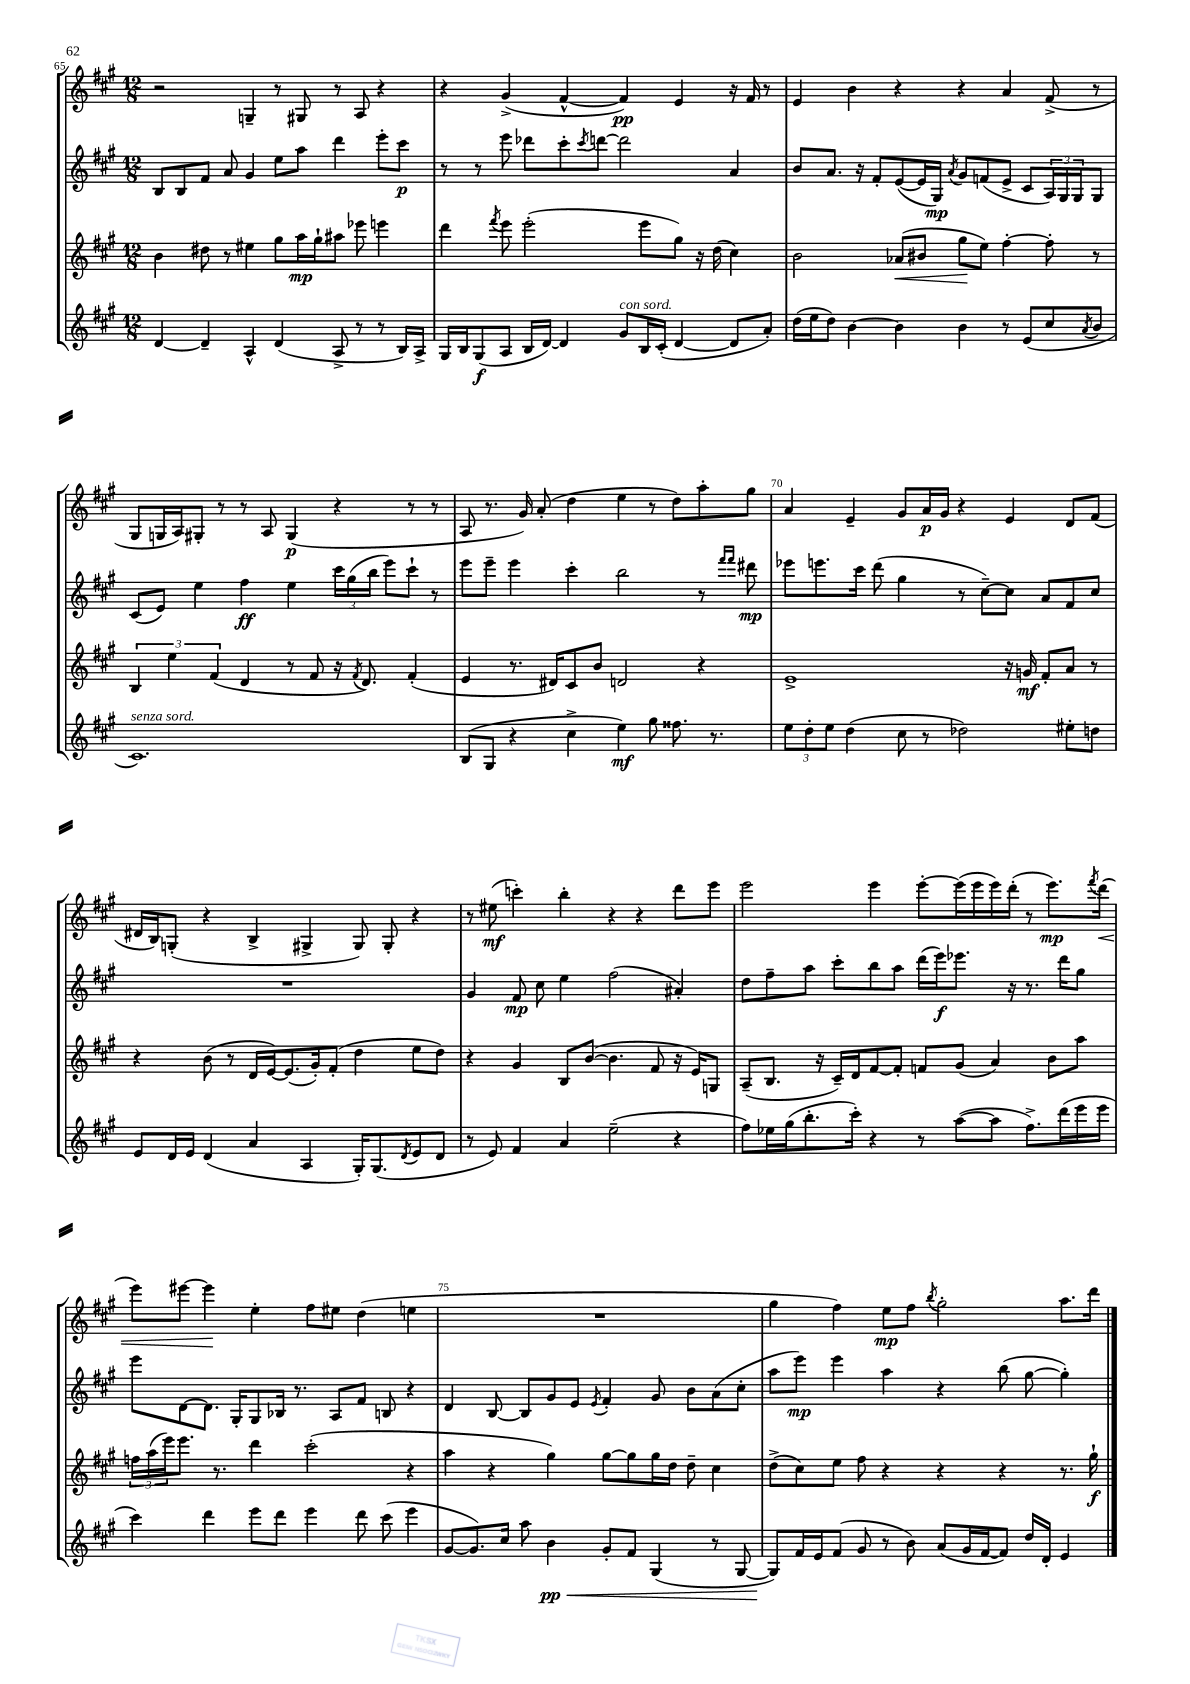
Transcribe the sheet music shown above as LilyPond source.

<<
\new StaffGroup <<
\new Staff = "s0" {
    \clef treble \key a \major \numericTimeSignature \time 12/8
    r2 g4-- r8 gis8 r8 a8 r4 |
    r4 gis'4->( fis'4~-^ fis'4\pp) e'4 r16 fis'16 r8 |
    e'4 b'4 r4 r4 a'4 fis'8->( r8 |
    gis8 g16 a16) gis8-. r8 r8 a8 gis4\p( r4 r8 r8 |
    a8 r8. gis'16) a'8-.( d''4 e''4 r8 d''8) a''8-. gis''8 |
    a'4 e'4-- gis'8 a'16\p gis'16 r4 e'4 d'8 fis'8( |
    dis'16 b16) g8-.( r4 b4-> gis4-> gis8) gis8-. r4 |
    r8 eis''8\mf( c'''4-.) b''4-. r4 r4 d'''8 e'''8 |
    e'''2 e'''4 e'''8~-. e'''16( e'''16 e'''16) d'''16-.( r8 e'''8.\mp) \acciaccatura { fis'''8 } d'''16\<( |
    e'''8) eis'''8~ eis'''4\! e''4-. fis''8 eis''8 d''4( e''4 |
    R1. |
    gis''4 fis''4) e''8\mp fis''8 \acciaccatura { b''8 } gis''2-. a''8. d'''16 \bar "|." |
}
\new Staff = "s1" {
    \clef treble \key a \major \numericTimeSignature \time 12/8
    b8 b8 fis'8 a'8 gis'4 e''8 a''8 d'''4 e'''8-. cis'''8\p |
    r8 r8 e'''8 des'''8 cis'''8-. \acciaccatura { cis'''8 } d'''8~ d'''2 a'4 |
    b'8 a'8. r16 fis'8-. e'8~( e'16 gis16\mp) \acciaccatura { a'8 } gis'8 f'8( e'8-> cis'8 \tuplet 3/2 { a16) gis16 gis16 } gis8 |
    cis'8( e'8) e''4 fis''4\ff e''4 \tuplet 3/2 { cis'''16 gis''16( b''16 } e'''8) cis'''8-! r8 |
    e'''8 e'''8-- e'''4 cis'''4-. b''2 r8 \grace { fis'''16 fis'''16 } dis'''8\mp |
    ees'''8 e'''8. cis'''16 d'''8( gis''4 r8 cis''8~--) cis''8 a'8 fis'8 cis''8 |
    R1. |
    gis'4 fis'8\mp cis''8 e''4 fis''2( ais'4-.) |
    d''8 fis''8-- a''8 cis'''8-. b''8 a''8 d'''16( e'''16\f) ees'''8. r16 r8. d'''16 gis''8 |
    e'''8 d'8~ d'8. gis16-. gis8 bes16 r8. a8 fis'8 b8 r4 |
    d'4 b8~ b8 gis'8 e'8 \acciaccatura { e'8 } fis'4-. gis'8 b'8 a'8( cis''8-. |
    a''8 e'''8\mp) e'''4 a''4 r4 b''8( gis''8~ gis''4-.) \bar "|." |
}
\new Staff = "s2" {
    \clef treble \key a \major \numericTimeSignature \time 12/8
    b'4 dis''8 r8 eis''4 gis''8 a''16\mp gis''16-! ais''8 ees'''8 e'''4 |
    d'''4 \acciaccatura { fis'''8 } e'''8 e'''2-.( e'''8 gis''8) r16 d''16( cis''4) |
    b'2 aes'8\<( bis'8 gis''8\! e''8) fis''4~-. fis''8-. r8 |
    \tuplet 3/2 { b4 e''4 fis'4( } d'4 r8 fis'8 r16 \acciaccatura { fis'8 } d'8.) fis'4-.( |
    e'4 r8. dis'16) cis'8 b'8 d'2 r4 |
    e'1-> r16 g'16\mf fis'8-. a'8 r8 |
    r4 b'8( r8 d'16 e'16~) e'8.( gis'16-.) fis'8-.( d''4 e''8 d''8) |
    r4 gis'4 b8 b'8~( b'4. fis'8 r16 e'16) g8 |
    a8--( b8. r16 cis'16--) d'16 fis'8~ fis'8-. f'8 gis'8( a'4) b'8 a''8 |
    \tuplet 3/2 { f''16 a''16( e'''16) } e'''8. r8. d'''4 cis'''2-.( r4 |
    a''4 r4 gis''4) gis''8~ gis''8 gis''16 d''16 d''8-- cis''4 |
    d''8->( cis''8) e''8 fis''8 r4 r4 r4 r8. gis''16-!\f \bar "|." |
}
\new Staff = "s3" {
    \clef treble \key a \major \numericTimeSignature \time 12/8
    d'4~ d'4-- a4-^ d'4( a8-> r8 r8 b16) a16-> |
    gis16 b16 gis8\f( a8 b16 d'16~) d'4 gis'8^\markup { \italic "con sord." } b16 cis'16-.( d'4~ d'8 a'8-.) |
    d''16( e''16 d''8) b'4~ b'4 b'4 r8 e'8( cis''8 \acciaccatura { a'8 } b'8 |
    cis'1.^\markup { \italic "senza sord." }) |
    b8( gis8 r4 cis''4-> e''4\mf) gis''8 fisis''8. r8. |
    \tuplet 3/2 { e''8 d''8-. e''8 } d''4( cis''8 r8 des''2) eis''8-. d''8 |
    e'8 d'16 e'16 d'4( a'4 a4 gis16-.) gis8.( \acciaccatura { d'8 } e'8 d'8 |
    r8 e'8) fis'4 a'4 e''2--( r4 |
    fis''8) ees''16 gis''16( b''8.-. cis'''16-.) r4 r8 a''8~( a''8 fis''8.->) d'''16( e'''16 e'''16 |
    cis'''4) d'''4 e'''8 d'''8 e'''4 d'''8 cis'''8( e'''4 |
    gis'8~ gis'8.) cis''16 a''8 b'4\pp\< gis'8-. fis'8 gis4( r8 gis8~ |
    gis8\!) fis'16 e'16 fis'8( gis'8 r8 b'8) a'8( gis'16 fis'16~ fis'8) d''16 d'16-. e'4 \bar "|." |
}
>>
>>
\layout { \context { \Score currentBarNumber = #65 \override BarNumber.break-visibility = ##(#f #t #t) barNumberVisibility = #(every-nth-bar-number-visible 5) } }
